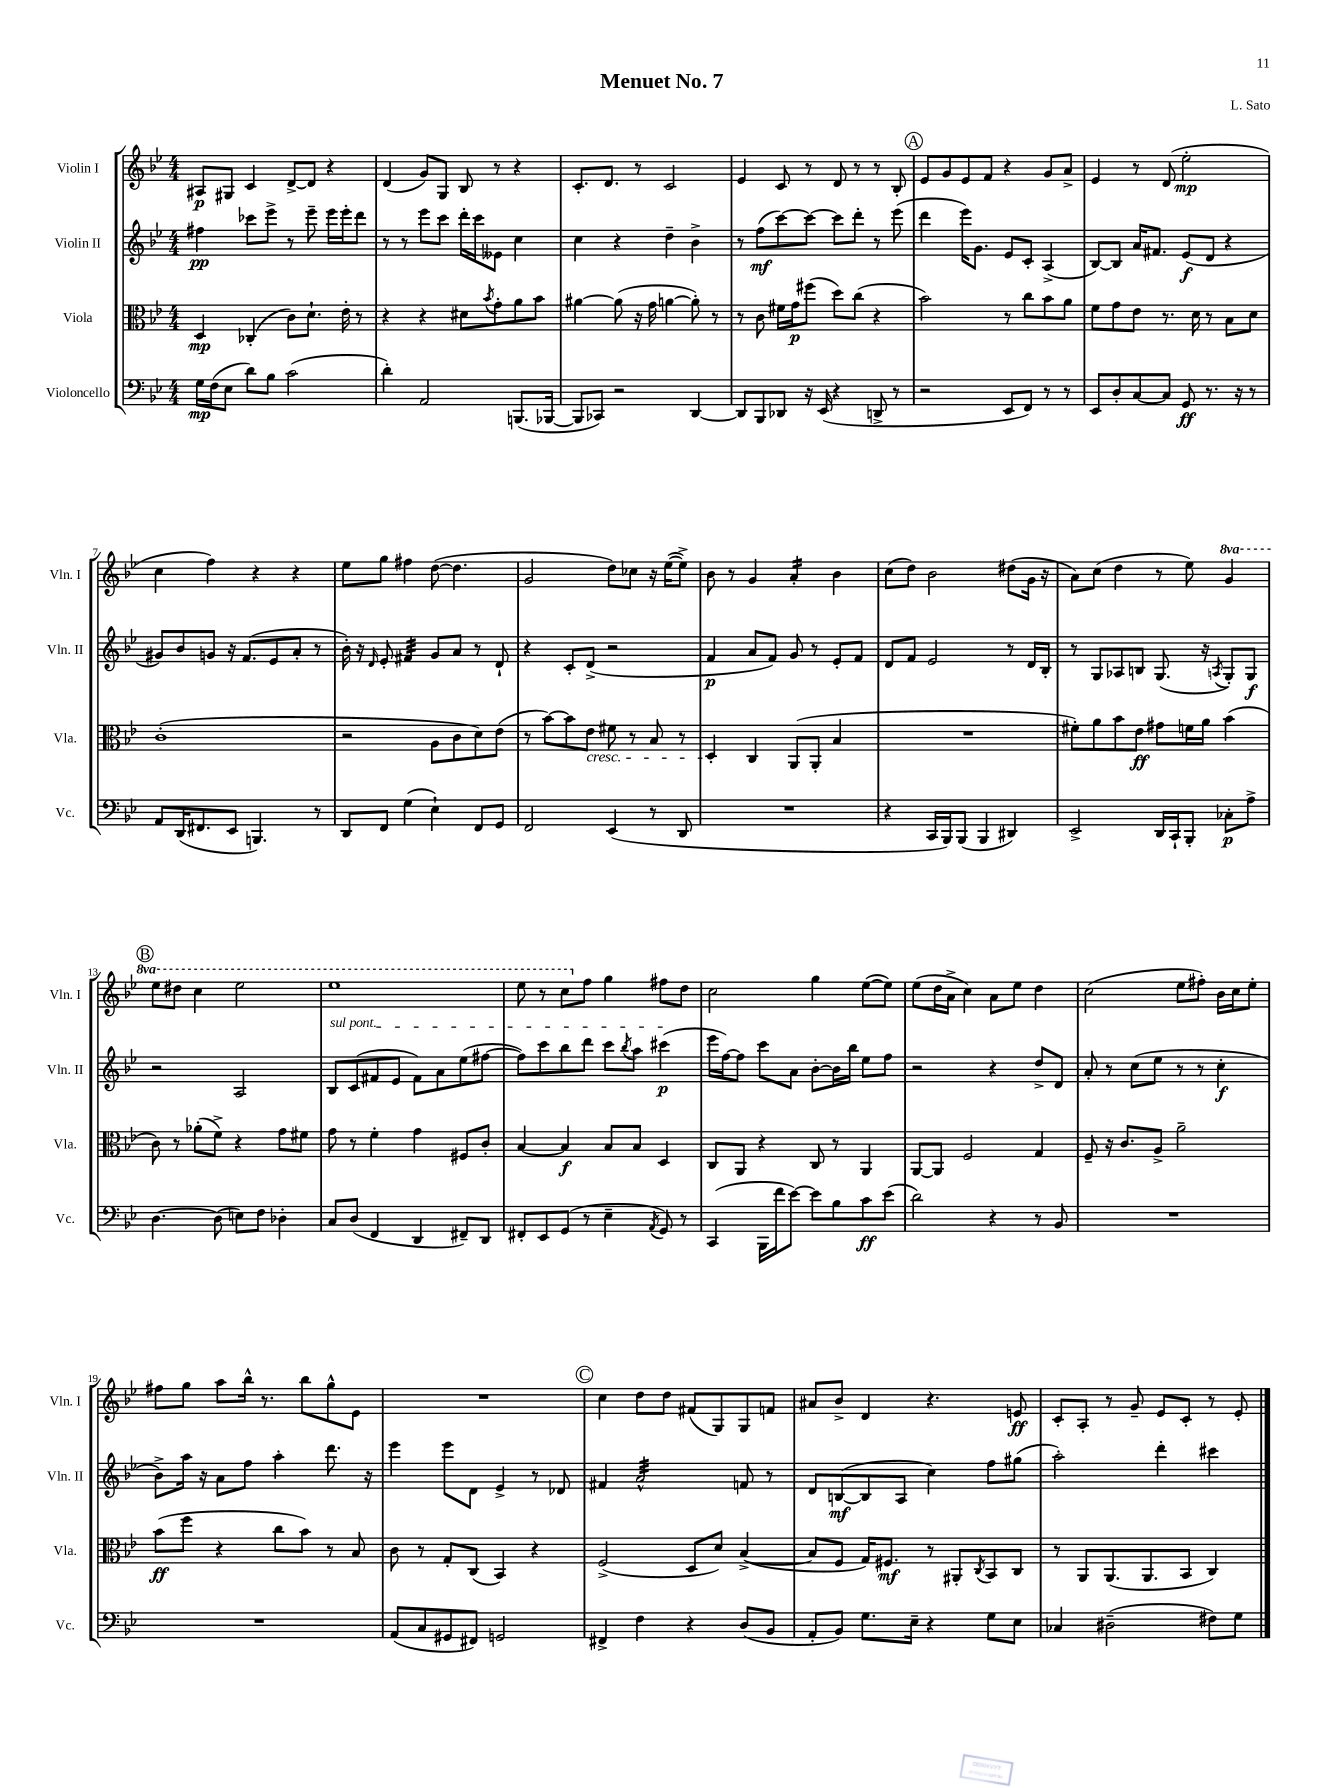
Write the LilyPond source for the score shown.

\header { title = "Menuet No. 7" composer = "L. Sato" }
<<
\new StaffGroup <<
\new Staff = "s0" \with { instrumentName = "Violin I" shortInstrumentName = "Vln. I" } {
    \clef treble \key bes \major \numericTimeSignature \time 4/4 \set Staff.ottavationMarkups = #ottavation-simple-ordinals
    ais8\p gis8 c'4 d'8~-> d'8 r4 |
    d'4( g'8) g8 bes8 r8 r4 |
    c'8.-. d'8. r8 c'2 |
    ees'4 c'8 r8 d'8 r8 r8 bes8-. |
    \mark \markup { \circle "A" } ees'8 g'8 ees'8 f'8 r4 g'8 a'8-> |
    ees'4 r8 d'8( ees''2-.\mp |
    c''4 f''4) r4 r4 |
    ees''8 g''8 fis''4 d''8~( d''4. |
    g'2 d''8) ces''8 r16 ees''16~( ees''8->) |
    bes'8 r8 g'4 a'4:16-. bes'4 |
    c''8( d''8) bes'2 dis''8( g'16 r16 |
    a'8) c''8( d''4 r8 ees''8) \ottava #1 g''4 |
    \mark \markup { \circle "B" } ees'''8 dis'''8 c'''4 ees'''2 |
    ees'''1 |
    ees'''8 r8 c'''8 \ottava #0 f''8 g''4 fis''8 d''8 |
    c''2 g''4 ees''8~( ees''8) |
    ees''8( d''16 a'16-> c''4) a'8 ees''8 d''4 |
    c''2( ees''8 fis''8-.) bes'16 c''16 ees''8-. |
    fis''8 g''8 a''8 bes''16-^ r8. bes''8 g''8-^ ees'8 |
    R1 |
    \mark \markup { \circle "C" } c''4 d''8 d''8 fis'8( g8) g8 f'8 |
    ais'8 bes'8-> d'4 r4. e'8\ff |
    c'8-. a8-. r8 g'8-- ees'8 c'8-. r8 ees'8-. \bar "|." |
}
\new Staff = "s1" \with { instrumentName = "Violin II" shortInstrumentName = "Vln. II" } {
    \clef treble \key bes \major \numericTimeSignature \time 4/4
    fis''4\pp ces'''8 ees'''8-> r8 ees'''8-- ees'''16 ees'''16-. d'''8 |
    r8 r8 ees'''8 c'''8 d'''16-. c'''16 eeses'8 c''4 |
    c''4 r4 d''4-- bes'4-> |
    r8 f''8\mf( c'''8~) c'''8~ c'''8 d'''8-. r8 ees'''8( |
    \mark \markup { \circle "A" } d'''4 ees'''16) g'8. ees'8 c'8-. a4->( |
    bes8~) bes8 a'16 fis'8. ees'8\f( d'8 r4 |
    gis'8) bes'8 g'8 r16 f'8.( ees'8 a'8-. r8 |
    bes'16-.) r16 \grace { d'16 } ees'8-. fis'4:32 g'8 a'8 r8 d'8-! |
    r4 c'8-. d'8->( r2 |
    f'4\p a'8 f'8) g'8 r8 ees'8-. f'8 |
    d'8 f'8 ees'2 r8 d'16 bes16-. |
    r8 g8 aes8 b8 g8.( r16 \acciaccatura { a8 } g8-.) g8\f |
    \mark \markup { \circle "B" } r2 a2 |
    \once \override TextSpanner.bound-details.left.text = \markup { \italic "sul pont." } bes8\startTextSpan c'8( fis'8 ees'8 fis'8) a'8 ees''8( fis''8~ |
    fis''8) c'''8 bes''8 d'''8 c'''8 \acciaccatura { bes''8 } a''8 cis'''4\p\stopTextSpan( |
    ees'''16 f''16~) f''8 c'''8 a'8 bes'8~-. bes'16 bes''16 ees''8 f''8 |
    r2 r4 d''8-> d'8 |
    a'8-. r8 c''8( ees''8 r8 r8 c''4-.\f |
    bes'8->) a''16 r16 a'8 f''8 a''4-. d'''8. r16 |
    ees'''4 ees'''8 d'8 ees'4-> r8 des'8 |
    \mark \markup { \circle "C" } fis'4 a'2:32-^ f'8 r8 |
    d'8 b8~\mf( b8 a8 c''4) f''8 gis''8( |
    a''2-.) d'''4-. cis'''4 \bar "|." |
}
\new Staff = "s2" \with { instrumentName = "Viola" shortInstrumentName = "Vla." } {
    \clef alto \key bes \major \numericTimeSignature \time 4/4
    d4\mp ces4-.( c'8) d'8.-! ees'16-. r8 |
    r4 r4 dis'8 \acciaccatura { bes'8 } g'8-. a'8 bes'8 |
    ais'4~ ais'8( r16 g'16 a'4~ a'8-.) r8 |
    r8 c'8 fis'16 g'16\p fis''8( d''8) c''8( r4 |
    \mark \markup { \circle "A" } bes'2) r8 c''8 bes'8 a'8 |
    f'8 g'8 ees'8 r8. d'16 r8 bes8 d'8 |
    c'1-.( |
    r2 a8 c'8 d'8) ees'8( |
    r8 bes'8~) bes'8 ees'8\cresc fis'8 r8 bes8 r8 |
    d4-.\! c4 a,8( a,8-. bes4 |
    R1 |
    fis'8-.) a'8 bes'8 ees'8\ff gis'8 f'16 a'16 bes'4( |
    \mark \markup { \circle "B" } c'8) r8 aes'8-.( f'8->) r4 g'8 fis'8 |
    g'8 r8 f'4-. g'4 fis8 c'8-. |
    bes4~ bes4\f bes8 bes8 d4 |
    c8 a,8 r4 c8 r8 a,4 |
    a,8~ a,8 f2 g4 |
    f8-- r16 c'8. a8-> a'2-- |
    bes'8\ff( f''8 r4 c''8 bes'8) r8 bes8 |
    c'8 r8 g8-. c8( bes,4) r4 |
    \mark \markup { \circle "C" } f2->( d8 d'8) bes4~->( |
    bes8 f8 g16) fis8.\mf r8 ais,8-. \acciaccatura { c8 } bes,8 c8 |
    r8 a,8 a,8.( a,8. bes,8 c4) \bar "|." |
}
\new Staff = "s3" \with { instrumentName = "Violoncello" shortInstrumentName = "Vc." } {
    \clef bass \key bes \major \numericTimeSignature \time 4/4
    g16\mp f16( ees8 d'8) bes8 c'2( |
    d'4-.) a,2 b,,8.( bes,,16~ |
    bes,,8 ces,8) r2 d,4~ |
    d,8 bes,,8 des,8 r16 ees,16( r4 d,8-> r8 |
    \mark \markup { \circle "A" } r2 ees,8 f,8) r8 r8 |
    ees,8 d8-. c8~ c8 g,8\ff r8. r16 r8 |
    a,8 d,16( fis,8. ees,8 b,,4.) r8 |
    d,8 f,8 g4( ees4-!) f,8 g,8 |
    f,2 ees,4( r8 d,8 |
    R1 |
    r4 c,16 bes,,16) bes,,8( bes,,4 dis,4) |
    ees,2-> d,16 c,16-! bes,,8-. ces8-.\p a8-> |
    \mark \markup { \circle "B" } d4.~ d8( e8) f8 des4-. |
    c8 d8( f,4 d,4 fis,8--) d,8 |
    fis,8-. ees,8 g,8( r8 ees4-- \acciaccatura { a,8 } g,8) r8 |
    c,4( bes,,16 f'16 ees'8~) ees'8 bes8 c'8\ff ees'8( |
    d'2) r4 r8 bes,8 |
    R1 |
    R1 |
    a,8( c8 gis,8 fis,8) g,2 |
    \mark \markup { \circle "C" } fis,4-> f4 r4 d8( bes,8 |
    a,8-. bes,8) g8. ees16-- r4 g8 ees8 |
    ces4 dis2--( fis8) g8 \bar "|." |
}
>>
>>
